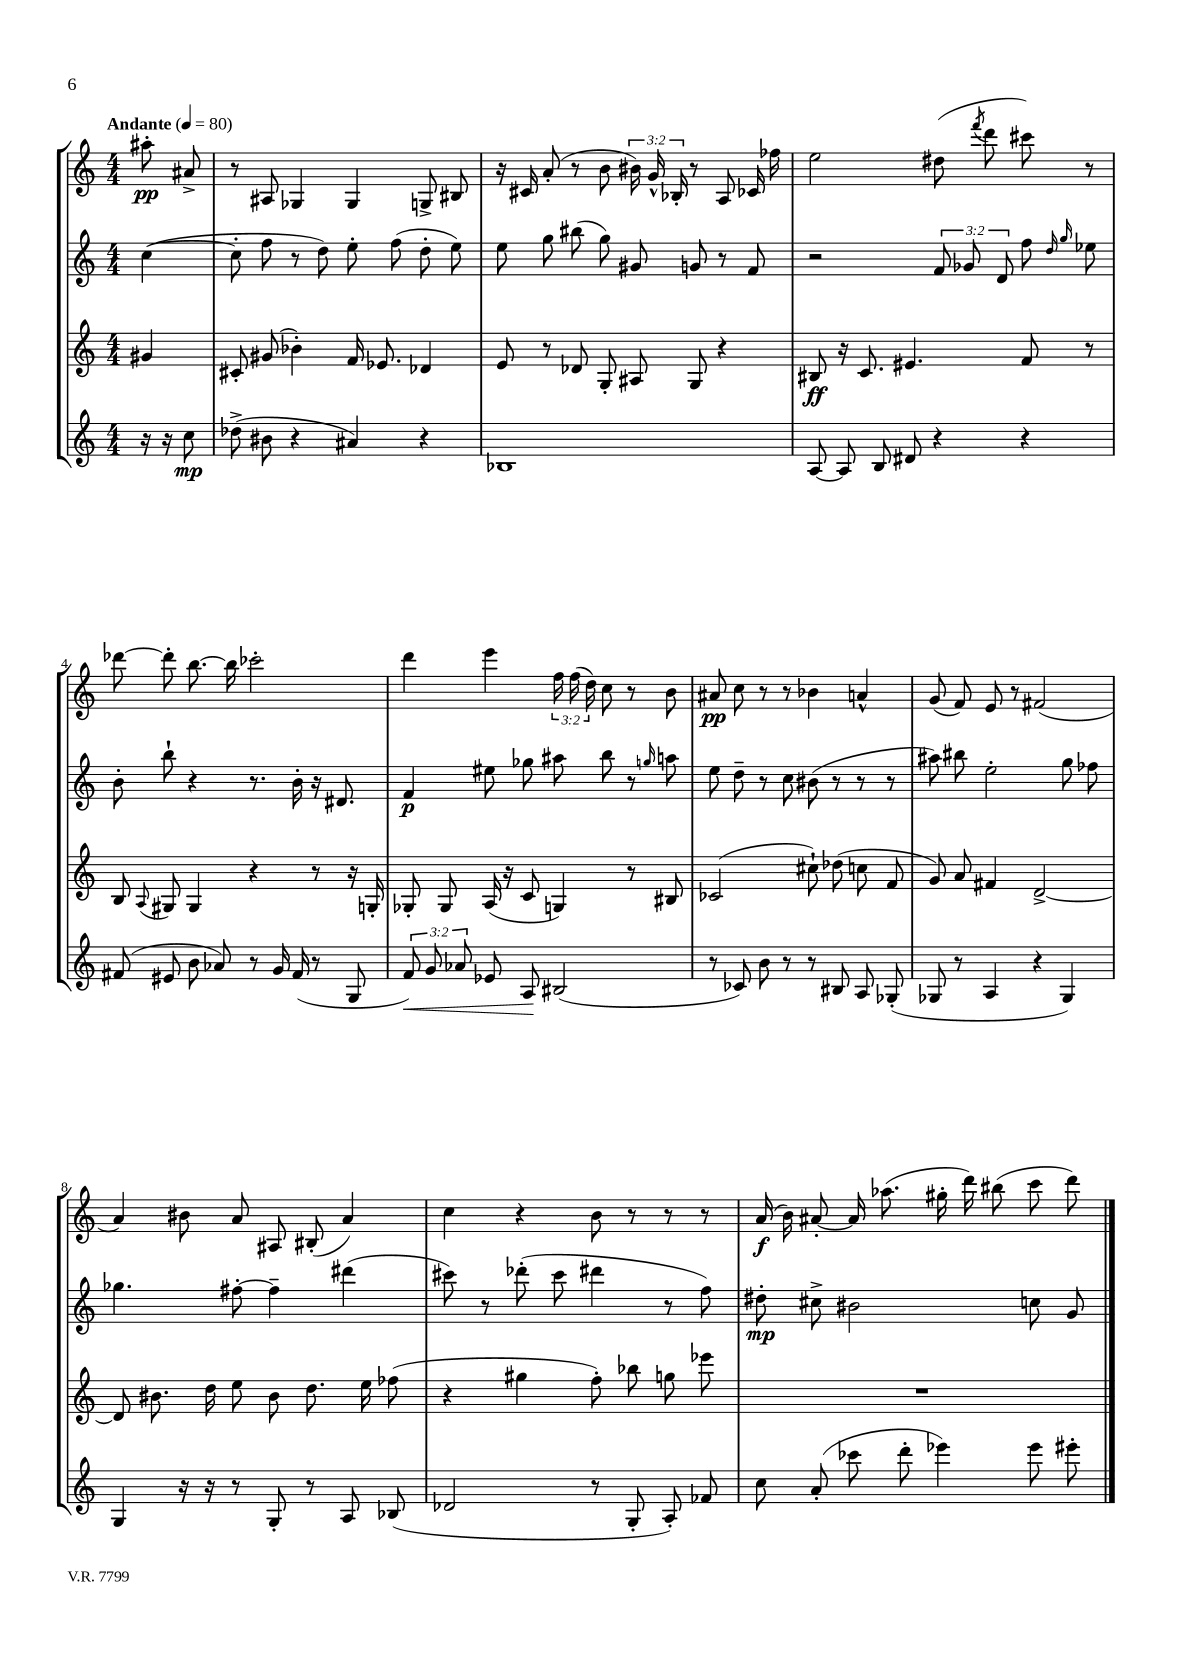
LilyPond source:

<<
\new StaffGroup <<
\new Staff = "s0" {
    \clef treble \key c \major \numericTimeSignature \time 4/4 \override Staff.TupletNumber.text = #tuplet-number::calc-fraction-text \partial 4 \tempo "Andante" 4 = 80
    \autoBeamOff ais''8-.\pp ais'8-> |
    r8 ais8 ges4 ges4 g8-> bis8 |
    r16 cis'16 a'8-.( r8 b'8 \tuplet 3/2 { bis'16) g'16-^ bes16-. } r8 a8 ces'16 fes''16 |
    e''2 dis''8( \acciaccatura { f'''8 } d'''8 cis'''8) r8 |
    des'''8~ des'''8-. b''8.~ b''16 ces'''2-. |
    d'''4 e'''4 \tuplet 3/2 { f''16 f''16( d''16) } c''8 r8 b'8 |
    ais'8\pp c''8 r8 r8 bes'4 a'4-^ |
    g'8( f'8) e'8 r8 fis'2( |
    a'4) bis'8 a'8 ais8 bis8-.( a'4) |
    c''4 r4 b'8 r8 r8 r8 |
    a'16\f( b'16) ais'8~-. ais'16 aes''8.( gis''16-. d'''16) bis''8( c'''8 d'''8) \bar "|." |
}
\new Staff = "s1" {
    \clef treble \key c \major \numericTimeSignature \time 4/4 \override Staff.TupletNumber.text = #tuplet-number::calc-fraction-text \partial 4
    \autoBeamOff c''4~( |
    c''8-. f''8 r8 d''8) e''8-. f''8( d''8-. e''8) |
    e''8 g''8 bis''8( g''8) gis'8 g'8 r8 f'8 |
    r2 \tuplet 3/2 { f'8 ges'8 d'8 } f''8 \grace { d''16 g''16 } ees''8 |
    b'8-. b''8-! r4 r8. b'16-. r16 dis'8. |
    f'4\p eis''8 ges''8 ais''8 b''8 r8 \grace { g''16 } a''8 |
    e''8 d''8-- r8 c''8 bis'8( r8 r8 r8 |
    ais''8) bis''8 e''2-. g''8 fes''8 |
    ges''4. fis''8~-. fis''4-- dis'''4( |
    cis'''8) r8 des'''8-.( cis'''8 dis'''4 r8 f''8) |
    dis''8-.\mp cis''8-> bis'2 c''8 g'8 \bar "|." |
}
\new Staff = "s2" {
    \clef treble \key c \major \numericTimeSignature \time 4/4 \partial 4
    \autoBeamOff gis'4 |
    cis'8-. gis'8( bes'4-.) f'16 ees'8. des'4 |
    e'8 r8 des'8 g8-. ais8 g8 r4 |
    bis8\ff r16 c'8. eis'4. f'8 r8 |
    b8 \appoggiatura { a8 } gis8 gis4 r4 r8 r16 g16-. |
    ges8-. ges8 a16( r16 c'8 g4) r8 bis8 |
    ces'2( cis''8-!) des''8( c''8 f'8 |
    g'8) a'8 fis'4 d'2~-> |
    d'8 bis'8. d''16 e''8 bis'8 d''8. e''16 fes''8( |
    r4 gis''4 f''8-.) bes''8 g''8 ees'''8 |
    R1 \bar "|." |
}
\new Staff = "s3" {
    \clef treble \key c \major \numericTimeSignature \time 4/4 \override Staff.TupletNumber.text = #tuplet-number::calc-fraction-text \partial 4
    \autoBeamOff r16 r16 c''8\mp |
    des''8->( bis'8 r4 ais'4) r4 |
    bes1 |
    a8~ a8 b8 dis'8 r4 r4 |
    fis'8( eis'8 b'8 aes'8) r8 g'16 fis'16( r8 g8 |
    \tuplet 3/2 { f'8\<) g'8 aes'8 } ees'8 a8\! bis2( |
    r8 ces'8) b'8 r8 r8 bis8 a8 ges8-.( |
    ges8 r8 a4 r4 ges4) |
    g4 r16 r16 r8 g8-. r8 a8 bes8( |
    des'2 r8 g8-. a8-.) fes'8 |
    c''8 a'8-.( ces'''8 d'''8-. ees'''4) ees'''8 eis'''8-. \bar "|." |
}
>>
>>
